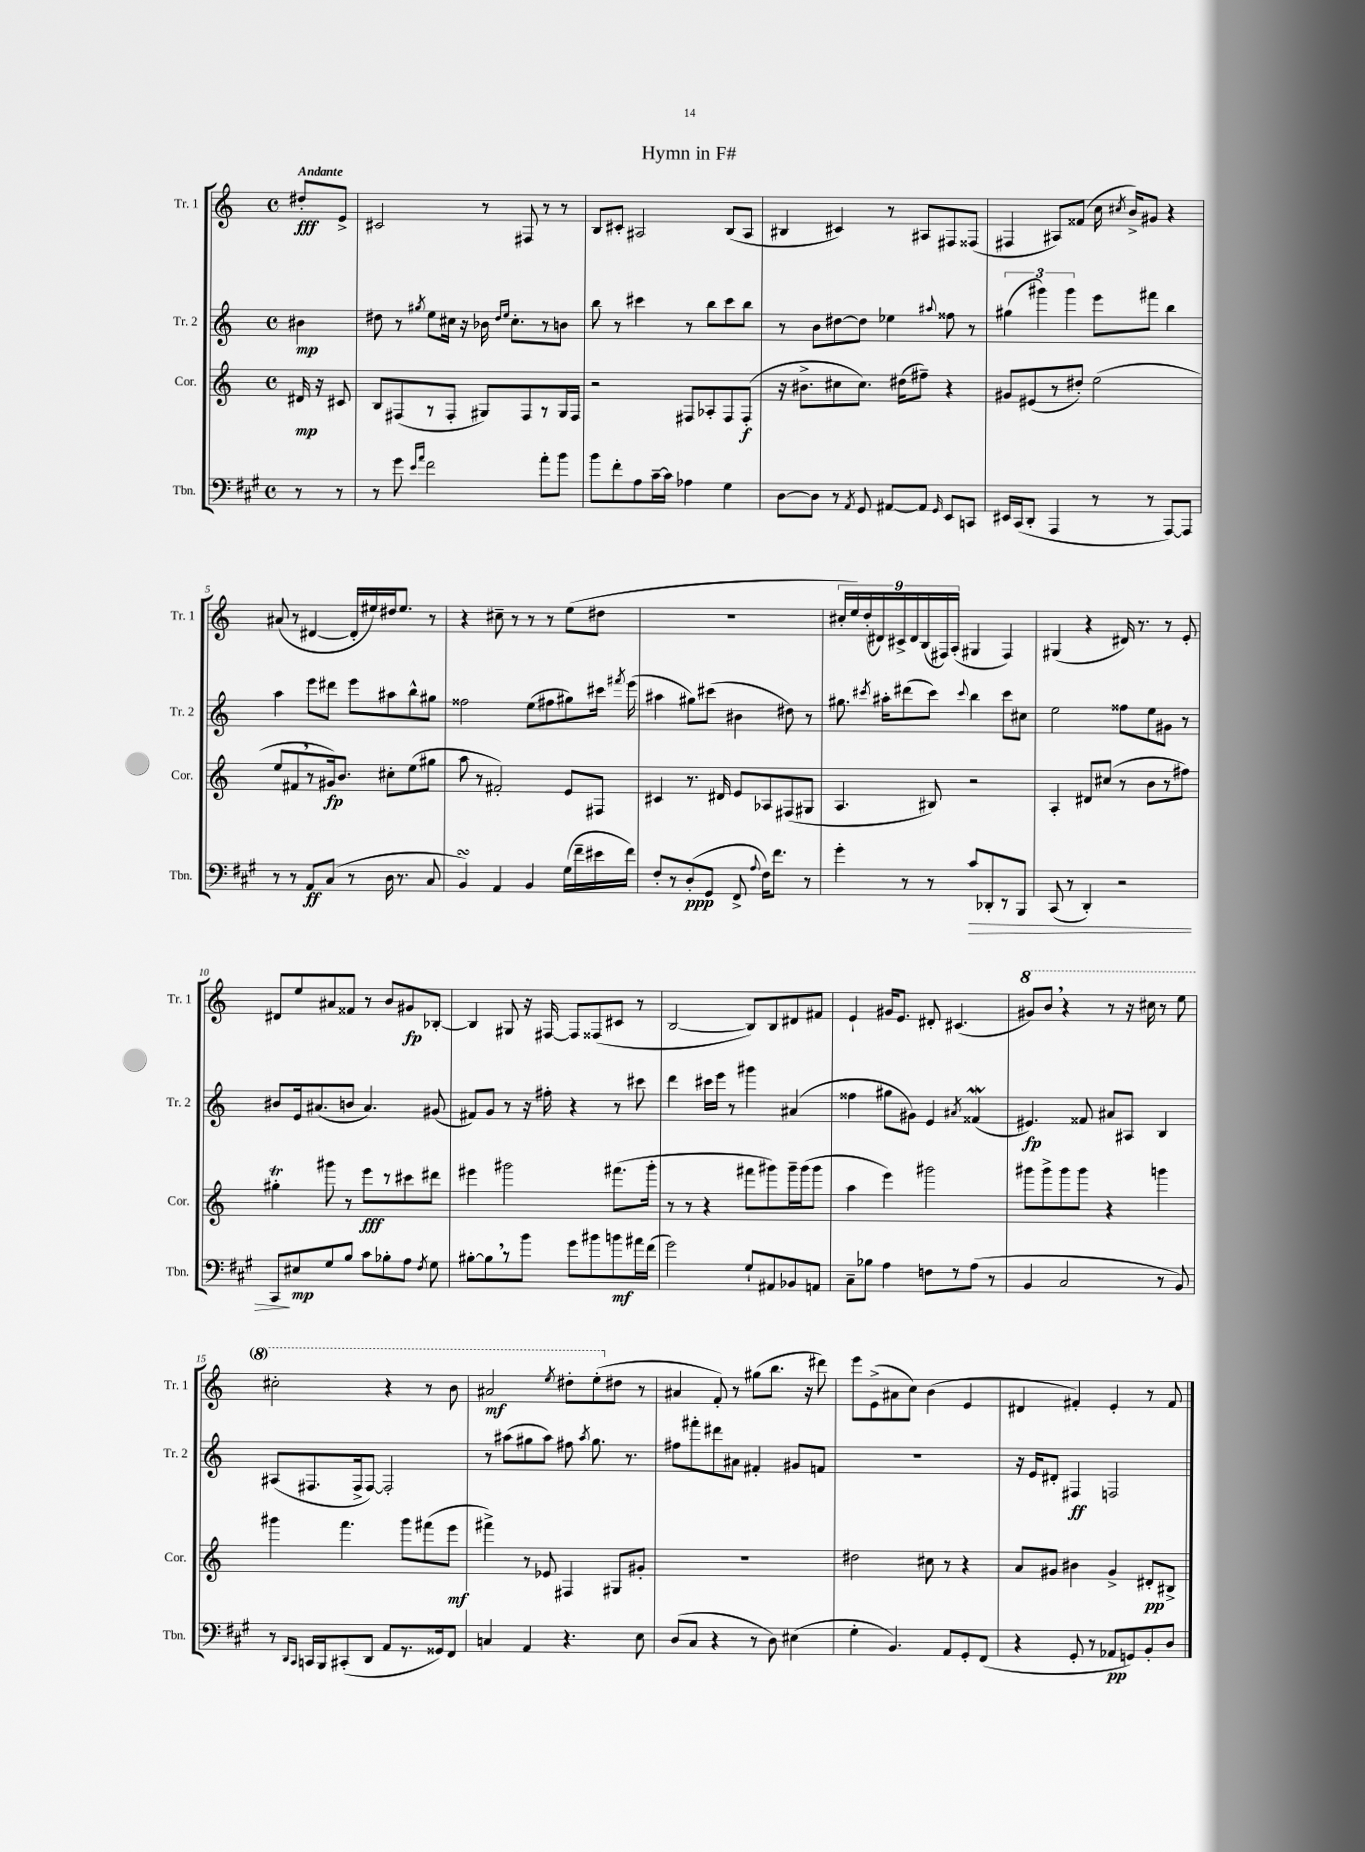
\header { title = "Hymn in F#" }
<<
\new StaffGroup <<
\new Staff = "s0" \with { instrumentName = "Tr. 1" shortInstrumentName = "Tr. 1" } {
    \clef treble \key c \major \defaultTimeSignature \time 4/4 \partial 4 \tempo "Andante"
    \autoBeamOff dis''8[-.\fff e'8]-> |
    cis'2 r8 fis8 r8 r8 |
    b8[ cis'8]-. ais2 b8[( ais8] |
    bis4 cis'4) r8 ais8[ fis8 fisis8]( |
    fis4 ais8[) fisis'8]( c''16 \acciaccatura { cis''8 } b'16[->) gis'8] r4 |
    ais'8( r8 dis'4~ dis'16[-. eis''16) dis''16 eis''8.] r8 |
    r4 cis''8-- r8 r8 r8 e''8[( dis''8] |
    R1 |
    \tuplet 9/8 { cis''16[-. e''16) d''16-.( dis'16) cis'16-> dis'16 b16( fis16) a16]-.( } gis4 fis4) |
    gis4( r4 dis'16) r8. r8 e'8-. |
    dis'8[ e''8 ais'8 fisis'8] r8 b'8[ gis'8\fp bes8]~-. |
    bes4 gis8 r16 fis16~ fis8[ fisis8( cis'8] r8 |
    b2~ b8[) b8 dis'8 fis'8] |
    e'4-! gis'16[ e'8.] dis'8-. cis'4.( |
    \ottava #1 gis''8[) b''8] \breathe r4 r8 r16 cis'''16 r8 e'''8 |
    cis'''2-. r4 r8 b''8 |
    ais''2\mf \acciaccatura { e'''8 } dis'''8[-. e'''8-.( \ottava #0 dis''8] r8 |
    ais'4 f'8-.) r8 gis''8[( b''8.] r16 dis'''8) |
    e'''8[ e'8->( ais'8 c''8]) b'4( e'4 |
    dis'4 fis'4-.) e'4-. r8 fis'8 \bar "|." |
}
\new Staff = "s1" \with { instrumentName = "Tr. 2" shortInstrumentName = "Tr. 2" } {
    \clef treble \key c \major \defaultTimeSignature \time 4/4 \partial 4
    \autoBeamOff bis'4\mp |
    dis''8 r8 \acciaccatura { gis''8 } e''8[ cis''16] r16 bes'16 \grace { dis''16[ e''16] } cis''8.[-. r8 b'8] |
    b''8 r8 cis'''4 r8 b''8[ cis'''8 b''8] |
    r8 b'8[ dis''8~ dis''8] ees''4 \appoggiatura { ais''8 } fisis''8 r8 |
    \tuplet 3/2 { gis''4( gis'''4) gis'''4 } e'''8[ fis'''8] b''4 |
    a''4 e'''8[ dis'''8] e'''8[ ais''8 b''8-^ gis''8] |
    fisis''2 e''8[( fis''8 gis''8) cis'''16] \acciaccatura { fis'''8 } e'''16( |
    ais''4 gis''8[) cis'''8]( bis'4 dis''8) r8 |
    gis''8. \acciaccatura { cis'''8 } ais''16[-. dis'''8( cis'''8]) \appoggiatura { cis'''8 } b''4 cis'''8[ cis''8] |
    e''2 fisis''8[ e''8 gis'8] r8 |
    bis'8[ e'16 ais'8.( b'8] ais'4.) gis'8( |
    fis'8[) g'8] r8 r16 fis''16-. r4 r8 cis'''8 |
    d'''4 cis'''16[ e'''16] r8 gis'''4 ais'4( |
    fisis''4 gis''8[ gis'8]) e'4 \acciaccatura { ais'8 } fisis'4\mordent( |
    eis'4.\fp) fisis'8 ais'8[ ais8] b4 |
    ais8[( fis8. fis16-> fis8]~) fis2-. |
    r8 ais''8[( gis''8 ais''8]) fis''8 \acciaccatura { ais''8 } gis''8. r8. |
    fis''8[ fis'''8-. dis'''8 ais'8] fis'4-. gis'8[ f'8] |
    R1 |
    r16 e'16[ dis'8]-. fis4\ff f2 \bar "|." |
}
\new Staff = "s2" \with { instrumentName = "Cor." shortInstrumentName = "Cor." } {
    \clef treble \key c \major \defaultTimeSignature \time 4/4 \partial 4
    \autoBeamOff dis'16\mp r16 cis'8 |
    b8[ fis8( r8 fis8]-. gis8[) fis8 r8 gis16 fis16] |
    r2 fis8[ aes8-. fis8 fis8]-.\f( |
    r16 bis'8.[-> cis''8 cis''8.]) dis''16[( fis''8]--) r4 |
    gis'8[ eis'8( r8 dis''8]-.) e''2( |
    e''8[ fis'8 \breathe r8 gis'16\fp) b'8.] cis''8[-. e''8( gis''8] |
    a''8 r8 fis'2-.) e'8[ fis8] |
    cis'4 r8. dis'16 e'8[ aes8 fis8( gis8] |
    a4. bis8) r2 |
    a4-. dis'8[ cis''8]( r8 b'8[ r8 fis''8]) |
    gis''4-.\trill gis'''8 r8 e'''8[\fff r8 cis'''8 dis'''8] |
    eis'''4 gis'''2 fis'''8.[( gis'''16]-. |
    r8 r8 r4 fis'''8[ gis'''8) gis'''16-- gis'''16( gis'''8] |
    a''4 e'''4) gis'''2 |
    gis'''8[ gis'''8-> gis'''8 gis'''8] r4 g'''4 |
    gis'''4 f'''4. gis'''8[ fis'''8( e'''8]\mf |
    fis'''4->) r8 ees'8 fis4 gis8[ gis'8]-. |
    R1 |
    dis''2 cis''8 r8 r4 |
    a'8[ gis'8] bis'4 gis'4-> dis'8[-.\pp bis8]-> \bar "|." |
}
\new Staff = "s3" \with { instrumentName = "Tbn." shortInstrumentName = "Tbn." } {
    \clef bass \key a \major \defaultTimeSignature \time 4/4 \partial 4
    \autoBeamOff r8 r8 |
    r8 gis'8 \grace { e'16[ a'16] } fis'2 a'8[-. b'8] |
    b'8[ fis'8-. a8 cis'16~-- cis'16] aes4 gis4 |
    d8[~ d8] r8 \acciaccatura { a,8 } gis,8 ais,8[~ ais,8] \grace { gis,16 } e,8[ c,8] |
    eis,16[ cis,16( d,8]-. a,,4 r8 r8 a,,8[~) a,,8] |
    r8 r8 a,8[\ff cis8]( r8 d16 r8. cis8 |
    b,4\turn) a,4 b,4 gis16[( fis'16-- eis'16 fis'16]) |
    fis8[-. r8 d8-.\ppp( gis,8] fis,8-> \appoggiatura { a8 } fis16[) fis'8.] r8 |
    gis'4-. r8 r8 cis'8[\> des,8-. r8 b,,8] |
    cis,8( r8 d,4-.) r2 |
    cis,8[\! eis8\mp gis8 b8] cis'8[ bes8-. a8] \acciaccatura { fis8 } gis8 |
    bis8[~-. bis8 \breathe r8 b'8] gis'8[ bis'8 b'8\mf ais'16 fis'16]( |
    gis'2) gis8[-! ais,8 bes,8 a,8] |
    cis8[-- bes8] a4 f8[ r8 a8]( r8 |
    b,4 cis2 r8 b,8) |
    r8 \grace { d,16[ cis,16] } c,16[ b,,16 cis,8-.( d,8] a,8[ r8. gisis,16) fis,8] |
    c4 a,4 r4. e8 |
    d8[( cis8] r4 r8 d8) eis4( |
    gis4-. b,4.) a,8[ gis,8-. fis,8]( |
    r4 gis,8-. r8 aes,8[\pp g,8) b,8-. d8] \bar "|." |
}
>>
>>
